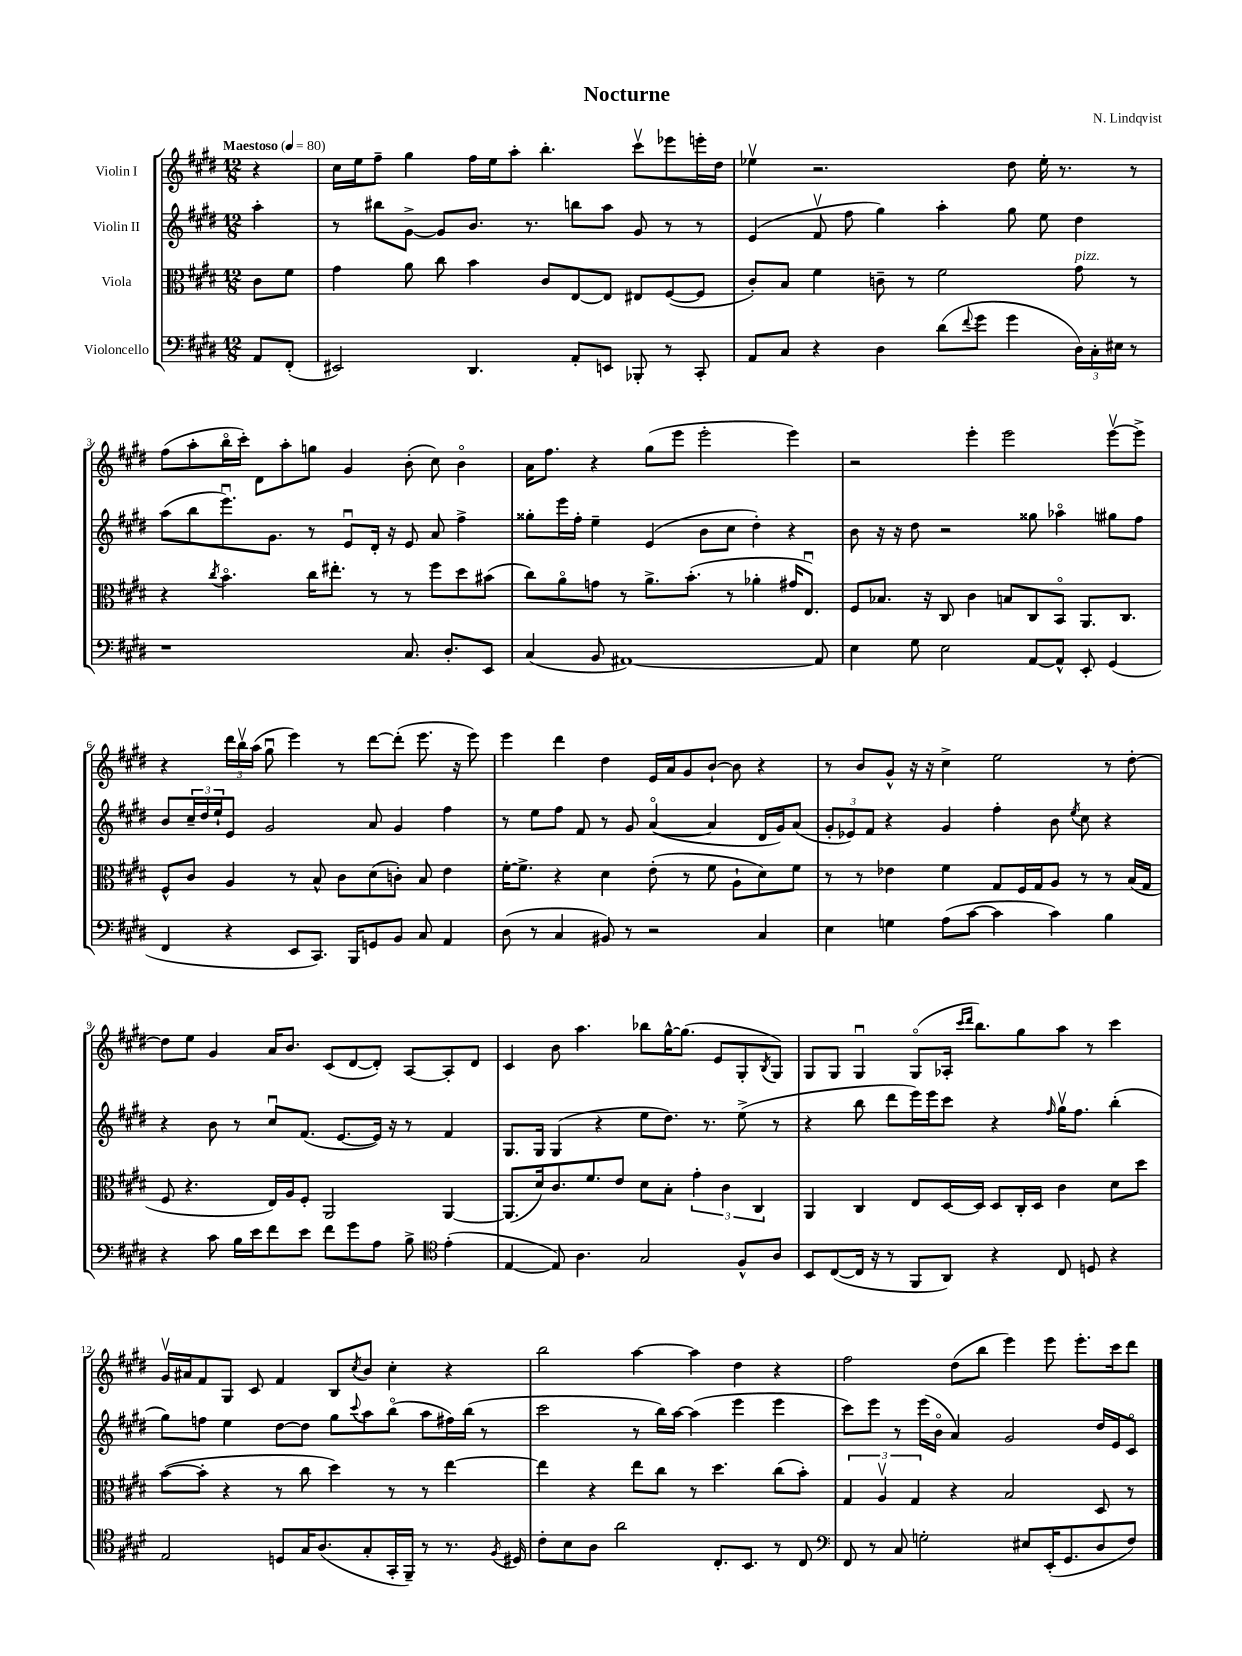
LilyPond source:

\header { title = "Nocturne" composer = "N. Lindqvist" }
<<
\new StaffGroup <<
\new Staff = "s0" \with { instrumentName = "Violin I" } {
    \clef treble \key e \major \numericTimeSignature \time 12/8 \partial 4 \tempo "Maestoso" 4 = 80
    r4 |
    cis''16 e''16 fis''8-- gis''4 fis''16 e''16 a''8-. b''4.-. cis'''8\upbow ees'''8 e'''16-. dis''16 |
    ees''4\upbow r2. dis''8 ees''16-. r8. r8 |
    fis''8( a''8-. b''16\flageolet cis'''16-.) dis'8 a''8-. g''8 gis'4 b'8-.( cis''8) b'4\flageolet |
    a'16 fis''8. r4 gis''8( e'''8 e'''2-. e'''4) |
    r2 e'''4-. e'''2 e'''8~\upbow e'''8-> |
    r4 \tuplet 3/2 { dis'''16 b''16\upbow a''16( } gis''8\downbow e'''4) r8 dis'''8~ dis'''8-.( e'''8. r16 e'''8) |
    e'''4 dis'''4 dis''4 e'16 a'16 gis'8 b'8~-! b'8 r4 |
    r8 b'8 gis'8-^ r16 r16 cis''4-> e''2 r8 dis''8~-. |
    dis''8 e''8 gis'4 a'16 b'8. cis'8( dis'8~ dis'8-.) a8~ a8-. dis'8 |
    cis'4 b'8 a''4. bes''8 gis''16~-^ gis''8.( e'8 gis8-. \acciaccatura { b8 } gis8) |
    gis8 gis8 gis4\downbow gis8\flageolet( aes16-. \grace { cis'''16 dis'''16 } b''8.) gis''8 a''8 r8 cis'''4 |
    gis'16\upbow ais'16 fis'8 gis8 cis'8 fis'4 b8 \acciaccatura { cis''8 } b'8 cis''4-. r4 |
    b''2 a''4~ a''4 dis''4 r4 |
    fis''2 dis''8( b''8 e'''4) e'''8 e'''8.-. cis'''16 dis'''8 \bar "|." |
}
\new Staff = "s1" \with { instrumentName = "Violin II" } {
    \clef treble \key e \major \numericTimeSignature \time 12/8 \partial 4
    a''4-. |
    r8 bis''8 gis'8~-> gis'8 b'8. r8. b''8 a''8 gis'8 r8 r8 |
    e'4( fis'8\upbow fis''8 gis''4) a''4-. gis''8 e''8 dis''4 |
    a''8( b''8 e'''8.\downbow) gis'8. r8 e'8\downbow dis'16-. r16 e'8 a'8 fis''4-> |
    gisis''8-. e'''16 fis''16-. e''4-- e'4( b'8 cis''8 dis''4-.) r4 |
    b'8 r16 r16 dis''8 r2 gisis''8 aes''4\flageolet gis''8 fis''8 |
    b'8 \tuplet 3/2 { cis''16-- dis''16 e''16-! } e'8 gis'2 a'8 gis'4 fis''4 |
    r8 e''8 fis''8 fis'8 r8 gis'8 a'4~\flageolet( a'4 dis'16 gis'16) a'8( |
    \tuplet 3/2 { gis'8-. ees'8) fis'8 } r4 gis'4 fis''4-. b'8 \acciaccatura { e''8 } cis''8 r4 |
    r4 b'8 r8 cis''8\downbow fis'8.( e'8.~ e'16) r16 r8 fis'4 |
    gis8. gis16 gis4( r4 e''8 dis''8.) r8. e''8->( r8 |
    r4 b''8 dis'''8 e'''16) e'''16 cis'''8 r4 \grace { fis''16 } gis''16\upbow fis''8. b''4-.( |
    gis''8) f''8 e''4 dis''8~ dis''8 gis''8 \appoggiatura { cis'''8 } a''8 b''8\flageolet( a''8 fis''16) b''16( r8 |
    cis'''2 r8 b''16) a''16~ a''4( e'''4 e'''4 |
    cis'''8) e'''8 r8 e'''16( b'16\flageolet a'4) gis'2 dis''16 e'16 cis'8\flageolet \bar "|." |
}
\new Staff = "s2" \with { instrumentName = "Viola" } {
    \clef alto \key e \major \numericTimeSignature \time 12/8 \partial 4
    cis'8 fis'8 |
    gis'4 a'8 cis''8 b'4 cis'8 e8~ e8 eis8 fis8~( fis8 |
    cis'8-.) b8 fis'4 c'8-- r8 fis'2 gis'8^\markup { \italic "pizz." } r8 |
    r4 \acciaccatura { cis''8 } b'4.\flageolet cis''16 eis''8.-. r8 r8 fis''8 dis''8 bis'8( |
    cis''8) a'8\flageolet g'8 r8 a'8.-> b'8.-.( r8 aes'4-. gis'16 e8.\downbow) |
    fis8 bes8. r16 cis8 cis'4 b8 cis8 b,8\flageolet a,8. cis8. |
    fis8-^ cis'8 a4 r8 b8-^ cis'8 dis'8( c'8-.) b8 e'4 |
    fis'16~-. fis'8.-> r4 dis'4 e'8-.( r8 fis'8 a8-! dis'8) fis'8 |
    r8 r8 ees'4 fis'4 gis8 fis16 gis16 a8 r8 r8 b16( gis16 |
    fis8 r4. e16) a16 fis8-. a,2 a,4~ |
    a,8.( dis'16) cis'8. fis'8. e'8 dis'8 b8-. \tuplet 3/2 { gis'4-. cis'4 cis4 } |
    a,4 cis4 e8 dis16~ dis16 dis8 cis16-. dis16 cis'4 dis'8 dis''8 |
    b'8~( b'8-. r4 r8 cis''8 dis''4) r8 r8 e''4~ |
    e''4 r4 e''8 cis''8 r8 dis''4. cis''8( b'8-.) |
    \tuplet 3/2 { gis4 a4\upbow gis4 } r4 b2 dis8 r8 \bar "|." |
}
\new Staff = "s3" \with { instrumentName = "Violoncello" } {
    \clef bass \key e \major \numericTimeSignature \time 12/8 \partial 4
    a,8 fis,8-.( |
    eis,2) dis,4. a,8-. e,8 bes,,8-. r8 cis,8-. |
    a,8 cis8 r4 dis4 dis'8( \appoggiatura { fis'8 } gis'8 gis'4 \tuplet 3/2 { dis16) cis16-. eis16 } r8 |
    r1 cis8. dis8.-. e,8 |
    cis4( b,8 ais,1~) ais,8 |
    e4 gis8 e2 a,8~ a,8-^ e,8-. gis,4( |
    fis,4 r4 e,8 cis,8.) b,,16 g,8 b,8 cis8 a,4 |
    dis8( r8 cis4 bis,8) r8 r2 cis4 |
    e4 g4 a8( cis'8~ cis'4 cis'4) b4 |
    r4 cis'8 b16 e'16 fis'8 e'8 fis'8 gis'8 a8 b8-> \clef tenor e'4-.( |
    e4~ e8) a4. gis2 fis8-^ a8 |
    b,8 cis8~( cis16 r16 r8 fis,8 a,8) r4 cis8 d8 r4 |
    e2 d8 gis16 a8.( gis8-. gis,16-. fis,16--) r8 r8. \acciaccatura { fis8 } dis16 |
    cis'8-. b8 a8 a'2 cis8.-. b,8. r8 cis8 |
    \clef bass fis,8 r8 cis8 g2-. eis8 e,16-.( gis,8. dis8 fis8) \bar "|." |
}
>>
>>
